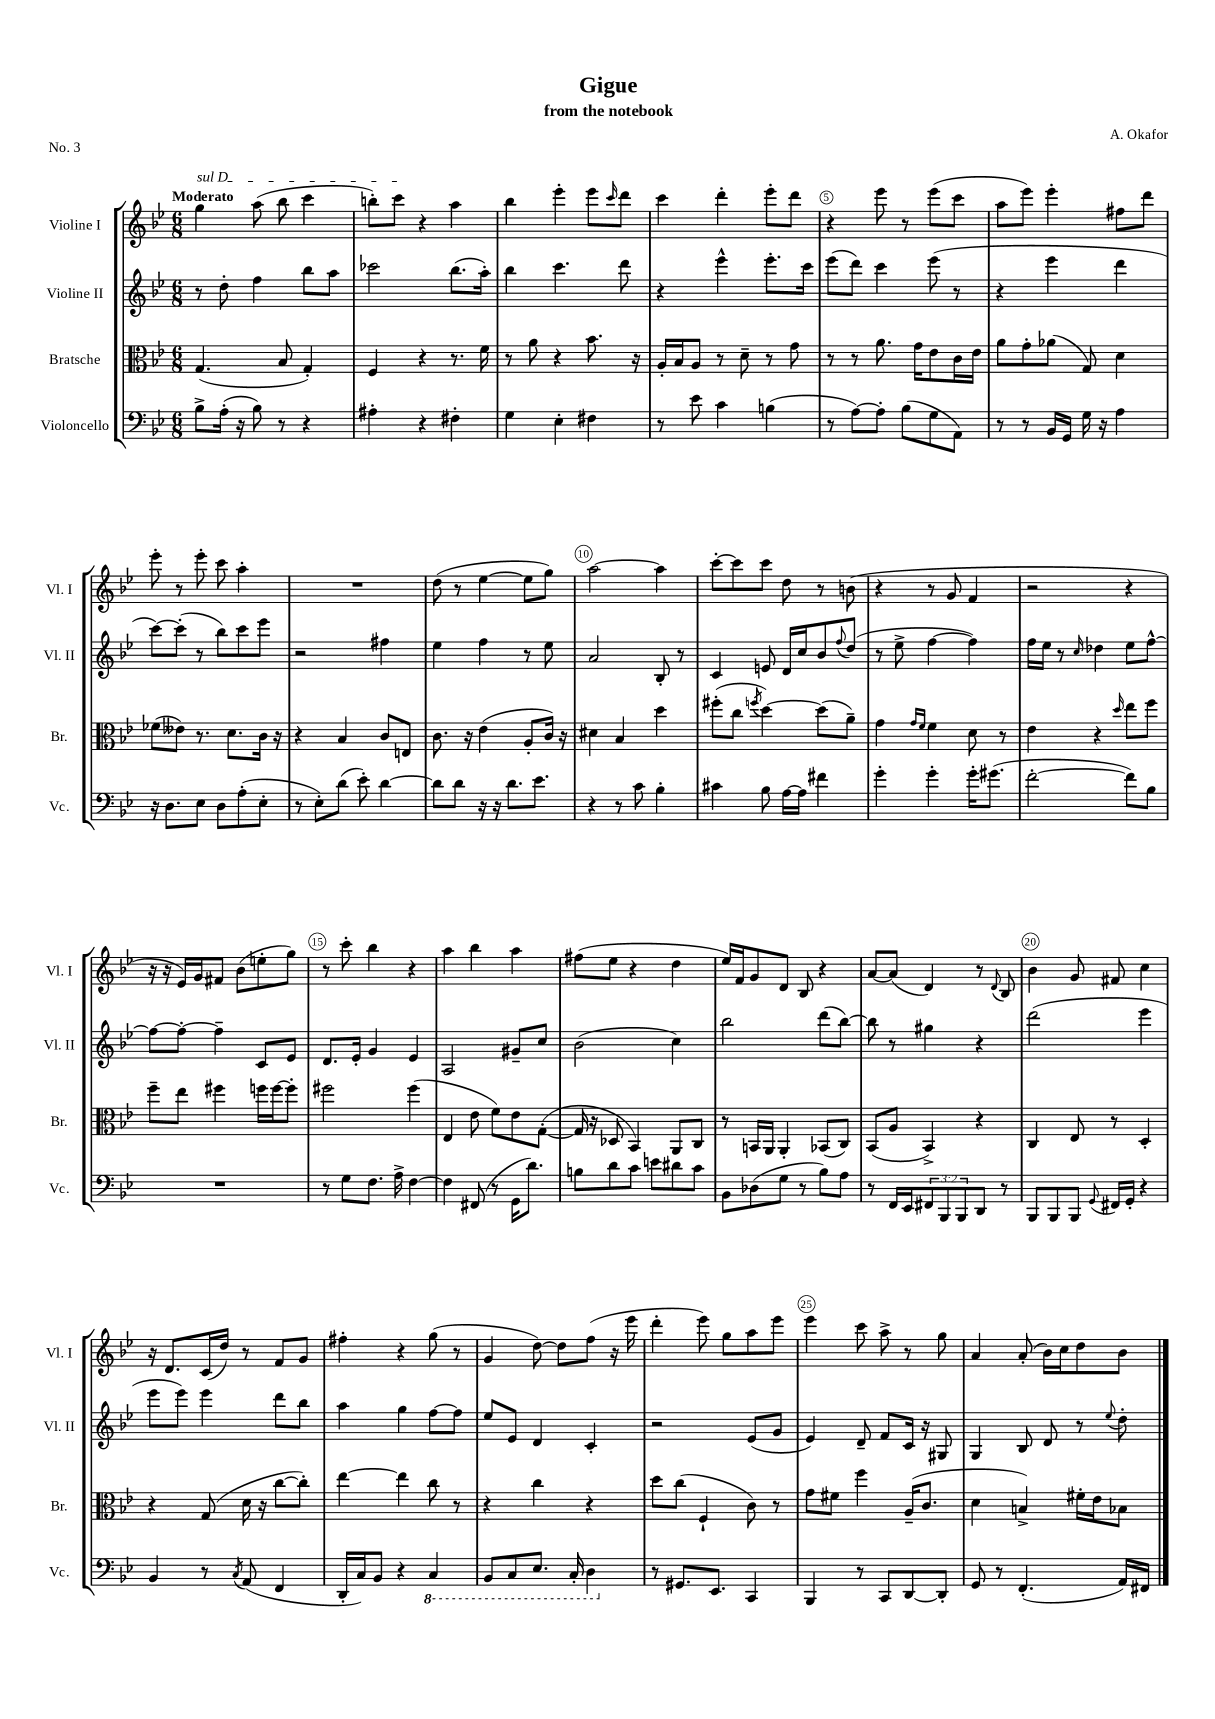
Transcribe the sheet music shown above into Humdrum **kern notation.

**kern	**kern	**kern	**kern
*part4	*part3	*part2	*part1
*staff4	*staff3	*staff2	*staff1
*I"Violoncello	*I"Bratsche	*I"Violine II	*I"Violine I
*I'Vc.	*I'Br.	*I'Vl. II	*I'Vl. I
*clefF4	*clefC3	*clefG2	*clefG2
*k[b-e-]	*k[b-e-]	*k[b-e-]	*k[b-e-]
*M6/8	*M6/8	*M6/8	*M6/8
=1	=1	=1	=1
!	!	!	!LO:TX:a:B:t=Moderato
!	!	!	!LO:TX:a:i:t=sul D
8B-^\L	(4.G/	8r	4gg\
(16A'\Jk	.	8dd'\	.
16r	.	.	.
8B-\)	.	4ff\	(8aa\
8r	8B-/	.	8bb-\
4r	4G'/)	8bb-\L	4ccc\
.	.	8aa\J	.
=2	=2	=2	=2
4A#X'\	4F/	2ccc-X\	8bbn'\L)
.	.	.	8ccc\J
4r	4r	.	4r
4F#X'\	8.r	(8.bb-\L	4aa\
.	16f\	16aa'\Jk)	.
=3	=3	=3	=3
4G\	8r	4bb-\	4bb-\
.	8a\	.	.
4E-'\	4r	4.ccc\	4eee-'\
4F#X\	8.b-\	.	8eee-\L
.	.	.	16qqccc/
.	.	8ddd\	8ddd\J
.	16r	.	.
=4	=4	=4	=4
8r	16A'/LL	4r	4ccc\
.	16B-/J	.	.
8e-\	8A/J	.	.
4c\	8r	4eee-^^\	4ddd'\
.	8d~\	.	.
(4Bn\	8r	8.eee-'\L	8eee-'\L
.	8g\	.	8ddd\J
.	.	16ccc\Jk	.
=5	=5	=5	=5
8r	8r	(8eee-\L	4r
[8A\L)	8r	8ddd\J)	.
8A'\J]	8.a\	4ccc\	8eee-\
(8B-\L	.	.	8r
.	16g\KL	.	.
8G\	8e-\	(8eee-\	(8eee-\L
8AA\J)	16c\L	8r	8ccc\J
.	16e-\JJ	.	.
=6	=6	=6	=6
8r	8a\L	4r	8aa\L
8r	8g'\	.	8eee-\J)
16BB-/LL	(8a-X\J	4eee-\	4eee-'\
16GG/JJ	.	.	.
16G\	8G/)	.	.
16r	.	.	.
4A\	4d\	4ddd\	8ff#X\L
.	.	.	8ddd\J
!!LO:LB:g=z
=7	=7	=7	=7
16r	(8f-X\L	[8ccc\L)	8eee-'\
8.D\L	.	.	.
.	8e--X\J)	(8ccc'\J]	8r
8E-\J	8.r	8r	8eee-'\
8D\L	.	8bb-\L)	8ccc\
.	8.d\L	.	.
(8A'\	.	8ccc\	4aa'\
8E-'\J	16c\Jk	8eee-\J	.
.	16r	.	.
=8	=8	=8	=8
8r	4r	2r	2.r
8E-'\L)	.	.	.
(8d\J	4B-/	.	.
8e-'\)	.	.	.
[4d\	8c/L	4ff#X\	.
.	8En/J	.	.
=9	=9	=9	=9
8d\L]	8.c\	4ee-\	(8dd\
8d\J	.	.	8r
.	16r	.	.
16r	(4e-\	4ff\	[4ee-\
16r	.	.	.
8.d\L	.	.	.
.	8A'/L	8r	8ee-\L]
8.e-\J	.	.	.
.	16c/Jk)	8ee-\	8gg\J)
.	16r	.	.
=10	=10	=10	=10
4r	4d#X\	2a/	[2aa\
8r	4B-/	.	.
8c\	.	.	.
4B-'\	4dd\	8B-'/	4aa\]
.	.	8r	.
=11	=11	=11	=11
4c#X\	(8ff#X'\L	4c/	[8ccc'\L
.	8cc\J	.	8ccc\]
.	8qffn/	.	.
8B-\	[4dd\)	8en/	8ccc\J
[16A\LL	.	16d/LL	8dd\
16A\JJ]	.	16cc/J	.
4f#X\	(8dd\L]	8b-/	8r
.	.	8qqff/	.
.	8a~\J)	(8dd/J	(8bn\
=12	=12	=12	=12
4g'\	4g\	8r	4r
.	.	8ee-^\	.
.	16qqg/LL	.	.
.	16qqf/JJ	.	.
4g'\	4f\	[4ff\	8r
.	.	.	8g/
16g'\KL	8d\	4ff\])	4f/
(8.g#X\J	.	.	.
.	8r	.	.
=13	=13	=13	=13
[2f'\	4e-\	16ff\LL	2r
.	.	16ee-\JJ	.
.	.	8r	.
.	.	16qqcc/	.
.	4r	4dd-X\	.
.	16qqdd/	.	.
8f\L])	8ee-\L	8ee-\L	4r
8B-\J	8ff\J	[8ff^^\J	.
!!LO:LB:g=z
=14	=14	=14	=14
2.r	8ff~\L	8ff\L_	16r
.	.	.	16r
.	8ee-\J	8ff'\J_	16e-/LL)
.	.	.	16g/J
.	4ff#X\	4ff~\]	8f#X/J
.	.	.	(8b-\L
.	16ffn\LL	8c/L	8een'\
.	[16ff\J	.	.
.	8ff'\J]	8e-/J	8gg\J)
=15	=15	=15	=15
8r	2ff#X\	8.d/L	8r
8G\L	.	.	8ccc'\
.	.	16e-'/Jk	.
8.F\J	.	4g/	4bb-\
16A^\	.	.	.
[4F\	(4ff#\	4e-/	4r
=16	=16	=16	=16
4F\]	4E-/	2A/	4aa\
(8FF#X/	8e-\	.	4bb-\
8r	8f\L)	.	.
16GG\KL	8e-\	8g#X~/L	4aa\
8.d\J)	.	.	.
.	([8G'\J	8cc/J	.
=17	=17	=17	=17
8Bn\L	16G/]	(2b-\	(8ff#X\L
.	16r	.	.
8d\	8D-X/	.	8ee-\J
8c\J	4BB-/)	.	4r
8en\L	.	.	.
8d#X\	8AA/L	4cc\)	4dd\
8c\J	8C/J	.	.
=18	=18	=18	=18
8BB-\L	8r	2bb-\	16ee-/LL)
.	.	.	16f/J
(8D-X\	16BBn/LL	.	8g/
.	16AA/JJ	.	.
8G\J	4AA'/	.	8d/J
8r	.	.	8B-/
8B-\L)	(8BB-X/L	(8ddd\L	4r
8A\J	8C/J)	[8bb-\J)	.
=19	=19	=19	=19
8r	(8BB-/L	8bb-\]	[8a/L
16FF/LL	8A/J	8r	(8a/J]
16EE-/J	.	.	.
12FF#X/	4BB-^/)	4gg#X\	4d/)
12BBB-/	.	.	.
12BBB-/	.	.	.
8DD/J	4r	4r	8r
.	.	.	8qqd/
8r	.	.	8B-/
=20	=20	=20	=20
8BBB-/L	4C/	(2ddd\	4b-\
8BBB-/	.	.	.
8BBB-/J	8E-/	.	8g/
8qqGG/	.	.	.
16FF#X/LL	8r	.	8f#X/
16GG'/JJ	.	.	.
4r	4D'/	4eee-\	4cc\
!!LO:LB:g=z
=21	=21	=21	=21
4BB-/	4r	8eee-\L	16r
.	.	.	8.d/L
.	.	8eee-\J)	.
8r	(8G/	4eee-\	(16c/L
.	.	.	16dd/JJ)
8qC/	.	.	.
(8AA/	16d\	.	8r
.	16r	.	.
4FF/	[8cc\L	8ddd\L	8f/L
.	8cc'\J])	8bb-\J	8g/J
=22	=22	=22	=22
16DD'/LL	[4ee-\	4aa\	4ff#X'\
16C/J)	.	.	.
8BB-/J	.	.	.
4r	4ee-\]	4gg\	4r
*8ba	*	*	*
4CC/	8cc\	[8ff\L	(8gg\
.	8r	8ff\J]	8r
=23	=23	=23	=23
8BBB-/L	4r	8ee-/L	4g/
8CC/	.	8e-/J	.
8.EE-/J	4cc\	4d/	[8dd\)
.	.	.	8dd\L]
16CC'/	.	.	.
4DD\	4r	4c'/	(8ff\J
.	.	.	16r
.	.	.	16eee-\
=24	=24	=24	=24
*X8ba	*	*	*
8r	8dd\L	2r	4ddd'\
8.GG#X/L	(8cc\J	.	.
.	4F`/	.	8eee-\)
8.EE-/J	.	.	.
.	.	.	8gg\L
4CC/	8c\)	(8e-/L	8aa\
.	8r	8g/J	8eee-\J
=25	=25	=25	=25
4BBB-/	8g\L	4e-/)	4eee-\
.	8f#X\J	.	.
8r	4ff\	8d~/	8ccc\
8CC/L	.	8f/L	8aa^\
[8DD/	(16A~/KL	16c/Jk	8r
.	8.c/J	16r	.
8DD'/J]	.	8G#X/	8gg\
=26	=26	=26	=26
8GG/	4d\	4G/	4a/
8r	.	.	.
(4.FF'/	4Bn^/)	8B-/	(8a'/
.	.	8d/	16b-\LL)
.	.	.	16cc\J
.	16f#X'\LL	8r	8dd\
.	16e-\J	.	.
.	.	8qqee-/	.
16AA/LL)	8B-X\J	8dd'\	8b-\J
16FF#X/JJ	.	.	.
==	==	==	==
*-	*-	*-	*-
